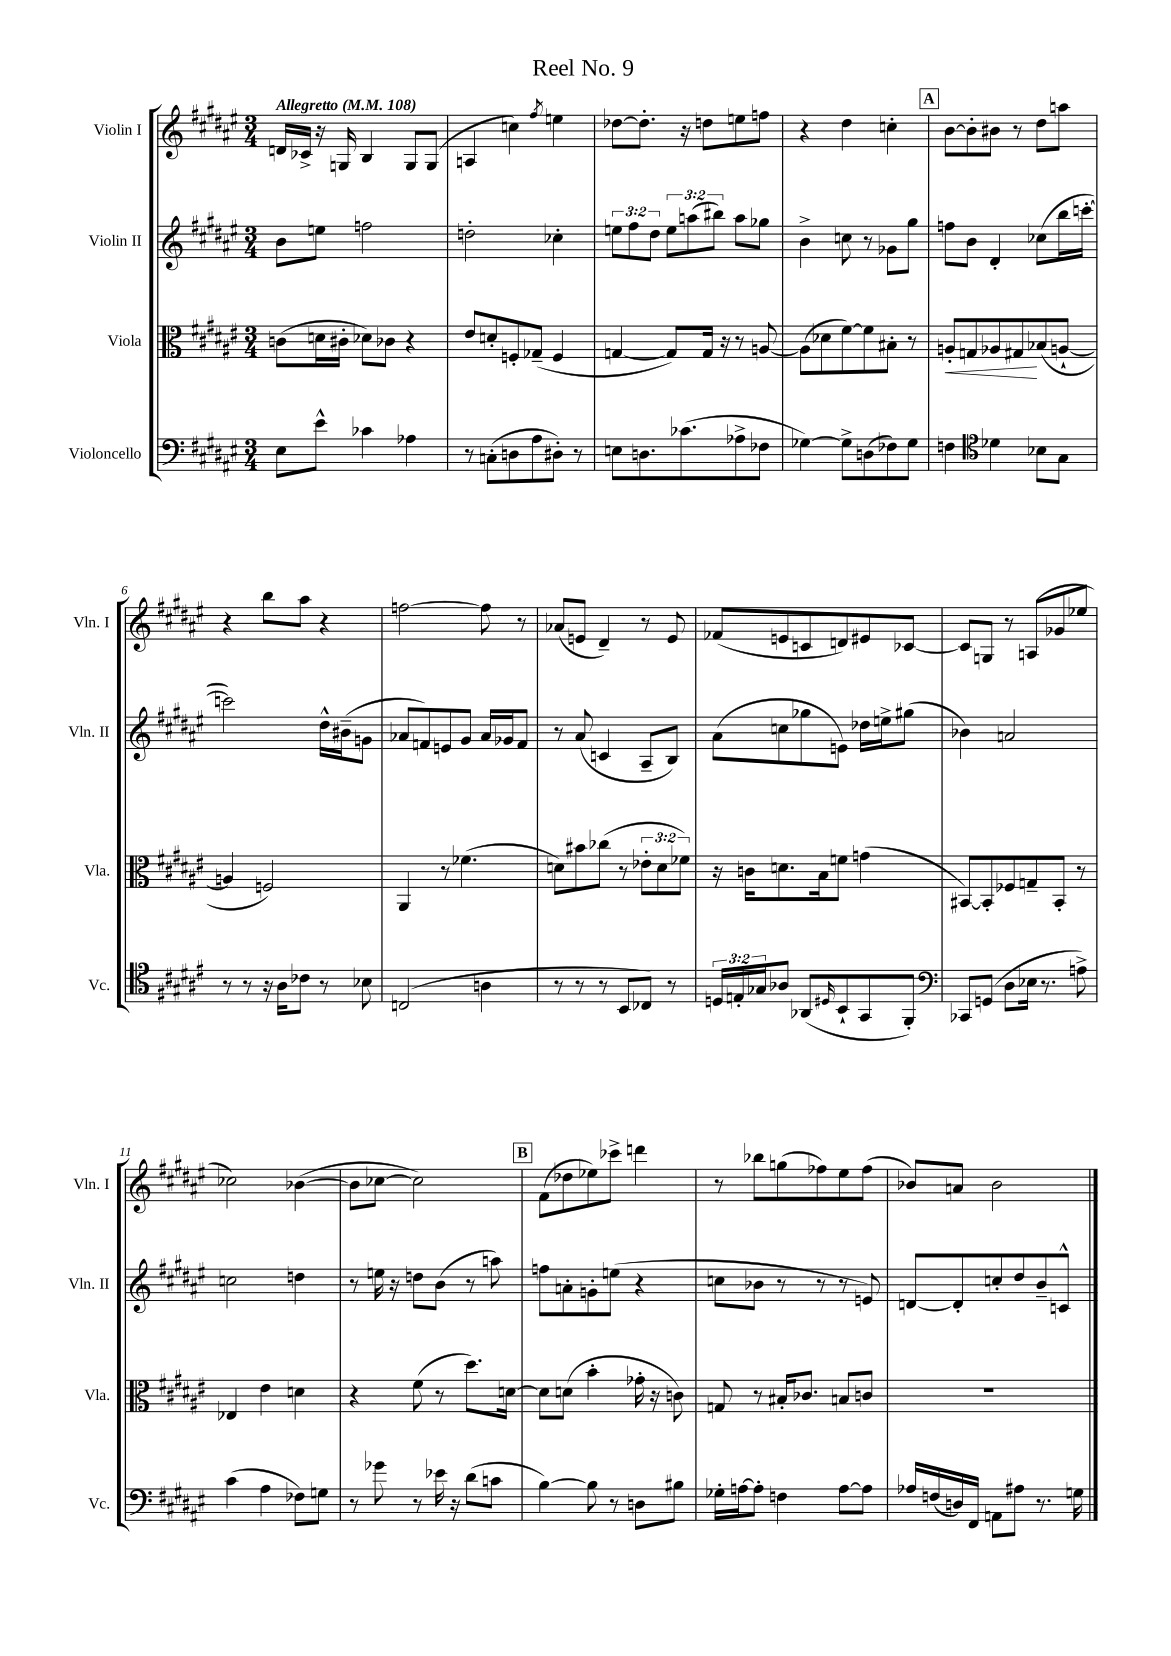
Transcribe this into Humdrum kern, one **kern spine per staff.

**kern	**kern	**dynam	**kern	**kern
*part4	*part3	*part3	*part2	*part1
*staff4	*staff3	*staff3	*staff2	*staff1
*I"Violoncello	*I"Viola	*	*I"Violin II	*I"Violin I
*I'Vc.	*I'Vla.	*	*I'Vln. II	*I'Vln. I
*clefF4	*clefC3	*	*clefG2	*clefG2
*k[f#c#g#d#a#e#]	*k[f#c#g#d#a#e#]	*	*k[f#c#g#d#a#e#]	*k[f#c#g#d#a#e#]
*M3/4	*M3/4	*	*M3/4	*M3/4
*MM108	*MM108	*	*MM108	*MM108
=1	=1	=1	=1	=1
!	!	!	!	!LO:TX:a:B:t=Allegretto
8E#\L	(8cn\L	.	8b\L	16dn/LL
.	.	.	.	16c-X^/JJ
8e#^^\J	16dn\L	.	8een\J	16r
.	16c#X'\JJ	.	.	16Gn/
4c-X\	8d-X\L)	.	2ffn\	4B/
.	8c-X\J	.	.	.
4A-X\	4r	.	.	8G/L
.	.	.	.	(8G/J
=2	=2	=2	=2	=2
8r	8e#/L	.	2ddn'\	4An/
(8Cn'\L	8dn'/	.	.	.
8Dn\	8Fn'/	.	.	4ccn\)
8A#\	(8G-X~/J	.	.	.
.	.	.	.	8qff#/
8D#X'\J)	4F/	.	4cc-X'\	4een\
8r	.	.	.	.
=3	=3	=3	=3	=3
8En\L	[4Gn/	.	12een\L	[8dd-X\L
.	.	.	12ff#\	.
8.Dn\	.	.	.	8.dd-'\J]
.	.	.	12dd#\J	.
.	8G/L])	.	12ee\L	.
(8.c-X\	.	.	.	16r
.	.	.	(12aan\	.
.	16G/Jk	.	.	8ddn\L
.	.	.	12bb#X\J)	.
.	16r	.	.	.
8A-X^\	8r	.	8aa\L	8een\
8F-X\J	[8An/	.	8gg-X\J	8ffn\J
=4	=4	=4	=4	=4
[4G-X\)	(8A\L]	.	4b^\	4r
.	8d-X\	.	.	.
8G-^\L]	[8f#\)	.	8ccn\	4dd#\
(8Dn\	8f#\]	.	8r	.
8F-X\)	8B#X'\J	.	8g-X\L	4ccn'\
8G-\J	8r	.	8gg#\J	.
!!LO:REH:place=s1:t=A
=5	=5	=5	=5	=5
!	!	!LO:HP:b	!	!
4Fn\	8An'/L	<	8ffn\L	[8b\L
.	8Gn/	.	8b\J	8b'\]
*clefC4	*	*	*	*
4d-X\	8A-X/	.	4d#'/	8b#X\J
.	8G#X/	.	.	8r
8B-X\L	(8B-X/	[	(8cc-X\L	8dd#\L
8G#\J	[8An`/J	.	16bb\L	8aan\J
.	.	.	[16cccn'\JJ	.
!!LO:LB:g=z
=6	=6	=6	=6	=6
8r	4An/]	.	2cccn\])	4r
8r	.	.	.	.
16r	2Fn/)	.	.	8bb\L
16A#\KL	.	.	.	.
8c-X\J	.	.	.	8aa#\J
8r	.	.	16dd#^^\LL	4r
.	.	.	(16b#X~\J	.
8B-X\	.	.	8gn\J	.
=7	=7	=7	=7	=7
(2Cn/	4AA#/	.	8a-X/L	[2ffn\
.	.	.	8fn/)	.
.	8r	.	8en/	.
.	(4.f-X\	.	8g#/J	.
4An\	.	.	16a-/LL	8ff\]
.	.	.	16g-X/J	.
.	.	.	8f/J	8r
=8	=8	=8	=8	=8
8r	8dn\L)	.	8r	(8a-X/L
8r	8b#X\	.	(8a#/	8en/J
8r	(8cc-X\J	.	4cn/	4d#~/)
8BB/L	8r	.	.	.
8C-X/J)	12e-X'\L	.	8A#~/L	8r
.	12d\	.	.	.
8r	.	.	8B/J)	8e/
.	12f-X\J)	.	.	.
=9	=9	=9	=9	=9
24Dn/LL	16r	.	(8a#\L	(8f-X/L
24En'/	.	.	.	.
.	16cn\KL	.	.	.
24G-X/J	.	.	.	.
8A-X/J	8.dn\	.	8ccn\	8en/
(8AA-X/L	.	.	8gg-X\	8cn/
.	16B\k	.	.	.
16qqD#X/	.	.	.	.
8BB`/	8fn\J	.	8en\J)	8dn/)
8GG#/	(4gn\	.	16dd-X\LL	8e#X/
.	.	.	16een^\J	.
8FF#'/J)	.	.	(8gg#X\J	[8c-X/J
=10	=10	=10	=10	=10
*clefF4	*	*	*	*
8CC-X/L	[8BB#X/L)	.	4b-X\)	8c-/L]
(8GGn/J	8BB#'/]	.	.	8Gn/J
8D#\L	8F-X/	.	2an/	8r
16E-X\Jk	8Gn~/	.	.	(8An/L
8.r	.	.	.	.
.	8BB#'/J	.	.	8g-X/
8An^\)	8r	.	.	8ee-X/J
!!LO:LB:g=z
=11	=11	=11	=11	=11
(4c#\	4E-X/	.	2ccn\	2cc-X\)
4A#\	4e#\	.	.	.
8F-X\L)	4dn\	.	4ddn\	([4b-X\
8Gn\J	.	.	.	.
=12	=12	=12	=12	=12
8r	4r	.	8r	8b-\L]
8g-X\	.	.	16een\	[8cc-X\J
.	.	.	16r	.
8r	(8f#\	.	8ddn\L	2cc-\])
16e-X\	8r	.	(8b\J	.
16r	.	.	.	.
(8d#\L	8.dd#\L)	.	8r	.
8cn\J	.	.	8aan\)	.
.	[16dn\Jk	.	.	.
!!LO:REH:place=s1:t=B
=13	=13	=13	=13	=13
[4B\)	8d\L]	.	8ffn\L	(8f#\L
.	(8dn\J	.	8an'\	8dd-X\
8B\]	4b'\	.	8gn'\	8ee-X\)
8r	.	.	(8een\J	8ccc-X^\J
8Dn\L	16g-X'\	.	4r	4dddn\
.	16r	.	.	.
8B#X\J	8cn\)	.	.	.
=14	=14	=14	=14	=14
16G-X'\LL	8Gn/	.	8ccn\L	8r
[16An\J	.	.	.	.
8A'\J]	8r	.	8b-X\J	8bb-X\L
4Fn\	16B#X'/KL	.	8r	(8ggn\
.	8.c-X/J	.	.	.
.	.	.	8r	8ff-X\)
[8A\L	8Bn/L	.	8r	8ee#\
8A\J]	8cn/J	.	8en/)	(8ff-\J
=15	=15	=15	=15	=15
16A-X/LL	2.r	.	[8dn/L	8b-X/L)
(16Fn/	.	.	.	.
16Dn/)	.	.	8d'/]	8an/J
16FF#/JJ	.	.	.	.
8AAn\L	.	.	8ccn'/	2b-\
8A#X\J	.	.	8dd#/	.
8.r	.	.	8b~/	.
.	.	.	8cn^^/J	.
16Gn\	.	.	.	.
==	==	==	==	==
*-	*-	*-	*-	*-
